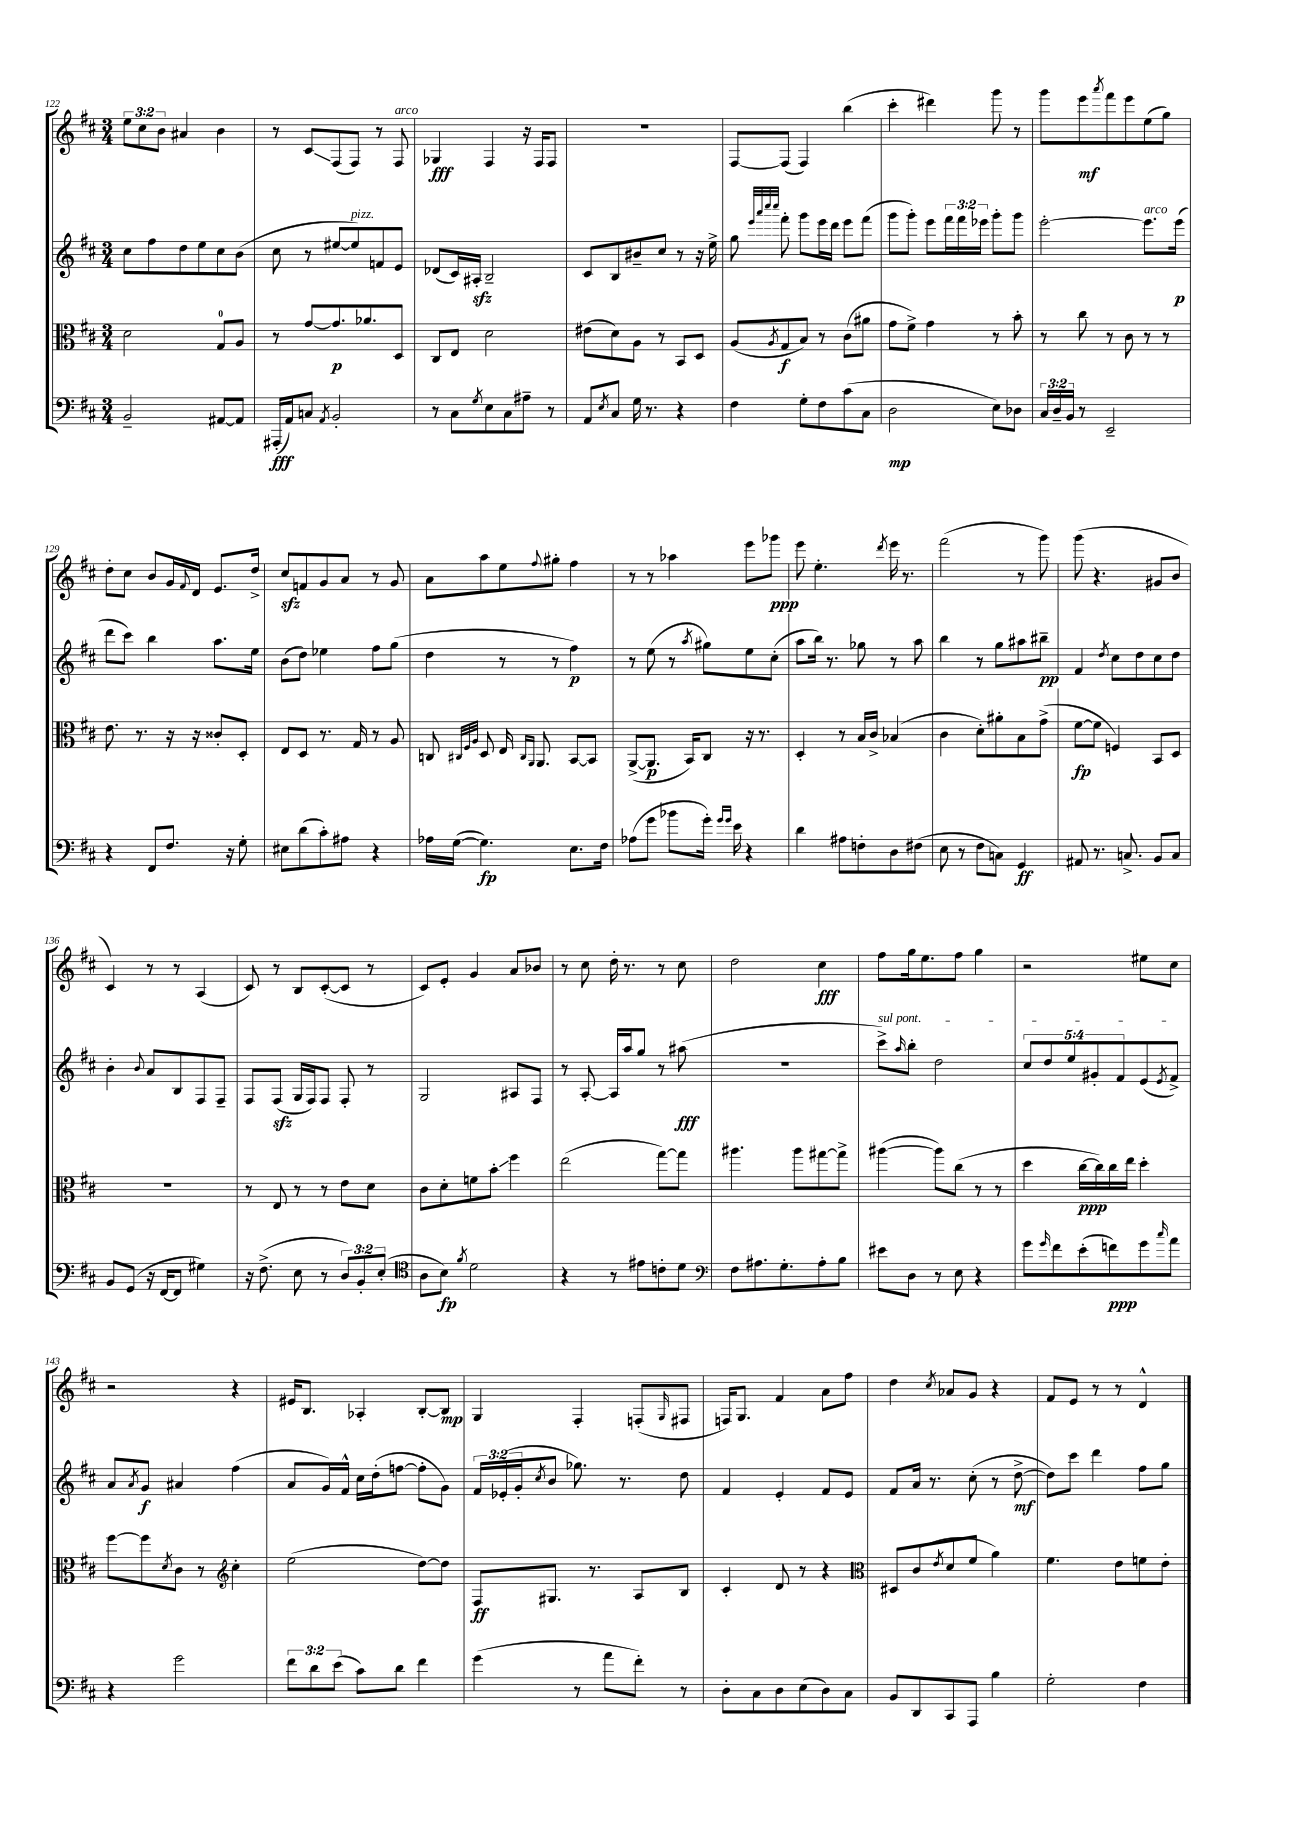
<<
\new StaffGroup <<
\new Staff = "s0" {
    \clef treble \key d \major \numericTimeSignature \time 3/4 \override Staff.TupletNumber.text = #tuplet-number::calc-fraction-text
    \tuplet 3/2 { e''8 cis''8 b'8 } ais'4 b'4 |
    r8 cis'8\glissando fis8( fis8) r8 fis8^\markup { \italic "arco" } |
    ges4\fff fis4 r16 fis16 fis8 |
    R2. |
    fis8~ fis8( fis4) b''4( |
    cis'''4-. dis'''4) g'''8 r8 |
    g'''8 e'''8\mf \acciaccatura { a'''8 } fis'''8 e'''8 e''8( g''8) |
    d''8-. cis''8 b'8 g'16 \appoggiatura { fis'8 } d'16 e'8. d''16-> |
    cis''8\sfz f'8 g'8 a'8 r8 g'8 |
    a'8 a''8 e''8 \appoggiatura { fis''8 } gis''8-. fis''4 |
    r8 r8 aes''4 e'''8 ges'''8\ppp |
    e'''8 e''4.-. \acciaccatura { d'''8 } e'''16 r8. |
    fis'''2( r8 g'''8) |
    g'''8( r4. gis'8 b'8 |
    cis'4) r8 r8 a4( |
    cis'8) r8 b8 cis'8~-.( cis'8 r8 |
    cis'8) e'8-. g'4 a'8 bes'8 |
    r8 cis''8 d''16-. r8. r8 cis''8 |
    d''2 cis''4\fff |
    fis''8 g''16 e''8. fis''8 g''4 |
    r2 eis''8 cis''8 |
    r2 r4 |
    eis'16 b8. aes4-. b8~-. b8\mp |
    g4 fis4-. f8-.( \grace { g16 } fis8 |
    f16) g8. fis'4 a'8 fis''8 |
    d''4 \acciaccatura { cis''8 } aes'8 g'8 r4 |
    fis'8 e'8 r8 r8 d'4-^ \bar "|." |
}
\new Staff = "s1" {
    \clef treble \key d \major \numericTimeSignature \time 3/4 \override Staff.TupletNumber.text = #tuplet-number::calc-fraction-text
    cis''8 fis''8 d''8 e''8 cis''8 b'8( |
    cis''8 r8 eis''8~ eis''8^\markup { \italic "pizz." }) f'8 e'8 |
    des'8( cis'16) ais16-.\sfz b2-- |
    cis'8 b8 bis'8-- cis''8 r8 r16 e''16-> |
    g''8 \grace { e'''32 a'''32 cis''''32 cis''''32 } fis'''8-. g'''8 e'''16 d'''16 e'''8 fis'''8( |
    g'''8 g'''8-.) e'''8 \tuplet 3/2 { fis'''16 fis'''16 ees'''16 } g'''8-. g'''8 |
    e'''2~-. e'''8.^\markup { \italic "arco" } e'''16\p( |
    d'''8 cis'''8) b''4 a''8. e''16 |
    b'8( d''8) ees''4 fis''8 g''8( |
    d''4 r8 r8 fis''4\p) |
    r8 e''8( r8 \acciaccatura { a''8 } gis''8) e''8 cis''8-.( |
    a''8 b''16) r8. ges''8 r8 a''8 |
    b''4 r8 g''8 ais''8 bis''8--\pp |
    fis'4 \acciaccatura { d''8 } cis''8 d''8 cis''8 d''8 |
    b'4-. \appoggiatura { b'8 } a'8 b8 fis8 fis8-- |
    fis8 fis8\sfz( g16 fis16) fis8 fis8-. r8 |
    g2 ais8 fis8 |
    r8 a8~-. a16 a''16 g''8 r8 ais''8\fff( |
    R2. |
    \once \override TextSpanner.bound-details.left.text = \markup { \italic "sul pont." } cis'''8->\startTextSpan) \grace { a''16 } b''8-. d''2 |
    \tuplet 5/4 { cis''8 d''8 e''8 gis'8-. fis'8 } e'8( \acciaccatura { e'8 } fis'8->\stopTextSpan) |
    a'8 \acciaccatura { a'8 } g'8\f ais'4 fis''4( |
    a'8 g'16) fis'16-^ cis''16 d''16-.( f''8~ f''8-. g'8) |
    \tuplet 3/2 { fis'16 ees'16-.( g'16-. } \acciaccatura { cis''8 } b'8 ges''8.) r8. d''8 |
    fis'4 e'4-. fis'8 e'8 |
    fis'8 a'16 r8. cis''8-.( r8 d''8~->\mf |
    d''8) cis'''8 d'''4 fis''8 g''8 \bar "|." |
}
\new Staff = "s2" {
    \clef alto \key d \major \numericTimeSignature \time 3/4
    d'2 g8-0 a8 |
    r8 g'8~ g'8.\p aes'8. d8 |
    cis8 e8 d'2 |
    eis'8( d'8) a8 r8 b,8 d8 |
    a8( \acciaccatura { a8 } g8\f b8) r8 cis'8( ais'8 |
    g'8 fis'8->) g'4 r8 b'8-. |
    r8 cis''8 r8 cis'8 r8 r8 |
    e'8. r8. r16 r16 cisis'8-. d8-. |
    e8 d8 r8. g16 r8 a8 |
    c8 \grace { cis32 fis32 a32 } d8 e16 \grace { cis16 a,16 } a,8. b,8~ b,8 |
    a,8~->( a,8.\p b,16) cis8 r16 r8. |
    d4-. r8 b16 cis'16-> bes4( |
    cis'4 d'8-.) ais'8-. b8 g'8->( |
    fis'8~\fp fis'8 f4) b,8 d8 |
    R2. |
    r8 e8 r8 r8 e'8 d'8 |
    cis'8 d'8-. f'8 b'8-.\glissando fis''4 |
    e''2( g''8~) g''8 |
    ais''4. ais''8 gis''8~ gis''8-> |
    ais''4~( ais''8) cis''8( r8 r8 |
    d''4 cis''16~\ppp cis''16) cis''16 e''16 d''4-. |
    fis''8~ fis''8 \acciaccatura { d'8 } cis'8 r8 \clef treble cis''4-. |
    e''2( d''8~) d''8 |
    fis8\ff gis8. r8. a8 b8 |
    cis'4-. d'8 r8 r4 |
    \clef alto dis8 cis'8( \acciaccatura { e'8 } d'8 fis'8 a'4) |
    fis'4. e'8 f'8 e'8-. \bar "|." |
}
\new Staff = "s3" {
    \clef bass \key d \major \numericTimeSignature \time 3/4 \override Staff.TupletNumber.text = #tuplet-number::calc-fraction-text
    b,2-- ais,8~ ais,8 |
    ais,,16-.\fff( a,16) c8 \acciaccatura { a,8 } b,2-. |
    r8 cis8 \acciaccatura { g8 } e8 cis8 ais8-- r8 |
    a,8 \acciaccatura { e8 } cis8 g16 r8. r4 |
    fis4 g8-. fis8 cis'8( cis8 |
    d2\mp e8) des8 |
    \tuplet 3/2 { cis16 d16-- b,16 } r8 e,2-- |
    r4 fis,8 fis8. r16 g8-. |
    eis8 d'8( cis'8-.) ais8 r4 |
    aes16 g16~( g4.\fp) e8. fis16 |
    aes8( g'8 bes'8 g'16-.) \grace { g'16 g'16 } e'16 r4 |
    d'4 ais8 f8-. d8 fis8( |
    e8 r8 fis8 c8) g,4\ff |
    ais,8 r8. c8.-> b,8 c8 |
    b,8 g,8( r16 fis,16~ fis,8 gis4) |
    r16 fis8.->( e8 r8 \tuplet 3/2 { d8) b,8-. e8-.( } |
    \clef tenor a8 b8\fp) \acciaccatura { fis'8 } d'2 |
    r4 r8 eis'8 c'8-. d'8 |
    \clef bass fis8 ais8. g8.-. ais8-. b8 |
    eis'8 d8 r8 e8 r4 |
    g'8 \grace { g'16 } fis'8 e'8-.( f'8\ppp) g'8 \grace { cis''16 } a'8 |
    r4 g'2 |
    \tuplet 3/2 { fis'8 d'8 e'8( } cis'8) d'8 fis'4 |
    g'4( r8 a'8 fis'8-.) r8 |
    d8-. cis8 d8 e8( d8) cis8 |
    b,8 d,8 cis,8 a,,8 b4 |
    g2-. fis4 \bar "|." |
}
>>
>>
\layout { \context { \Score currentBarNumber = #122 } }
